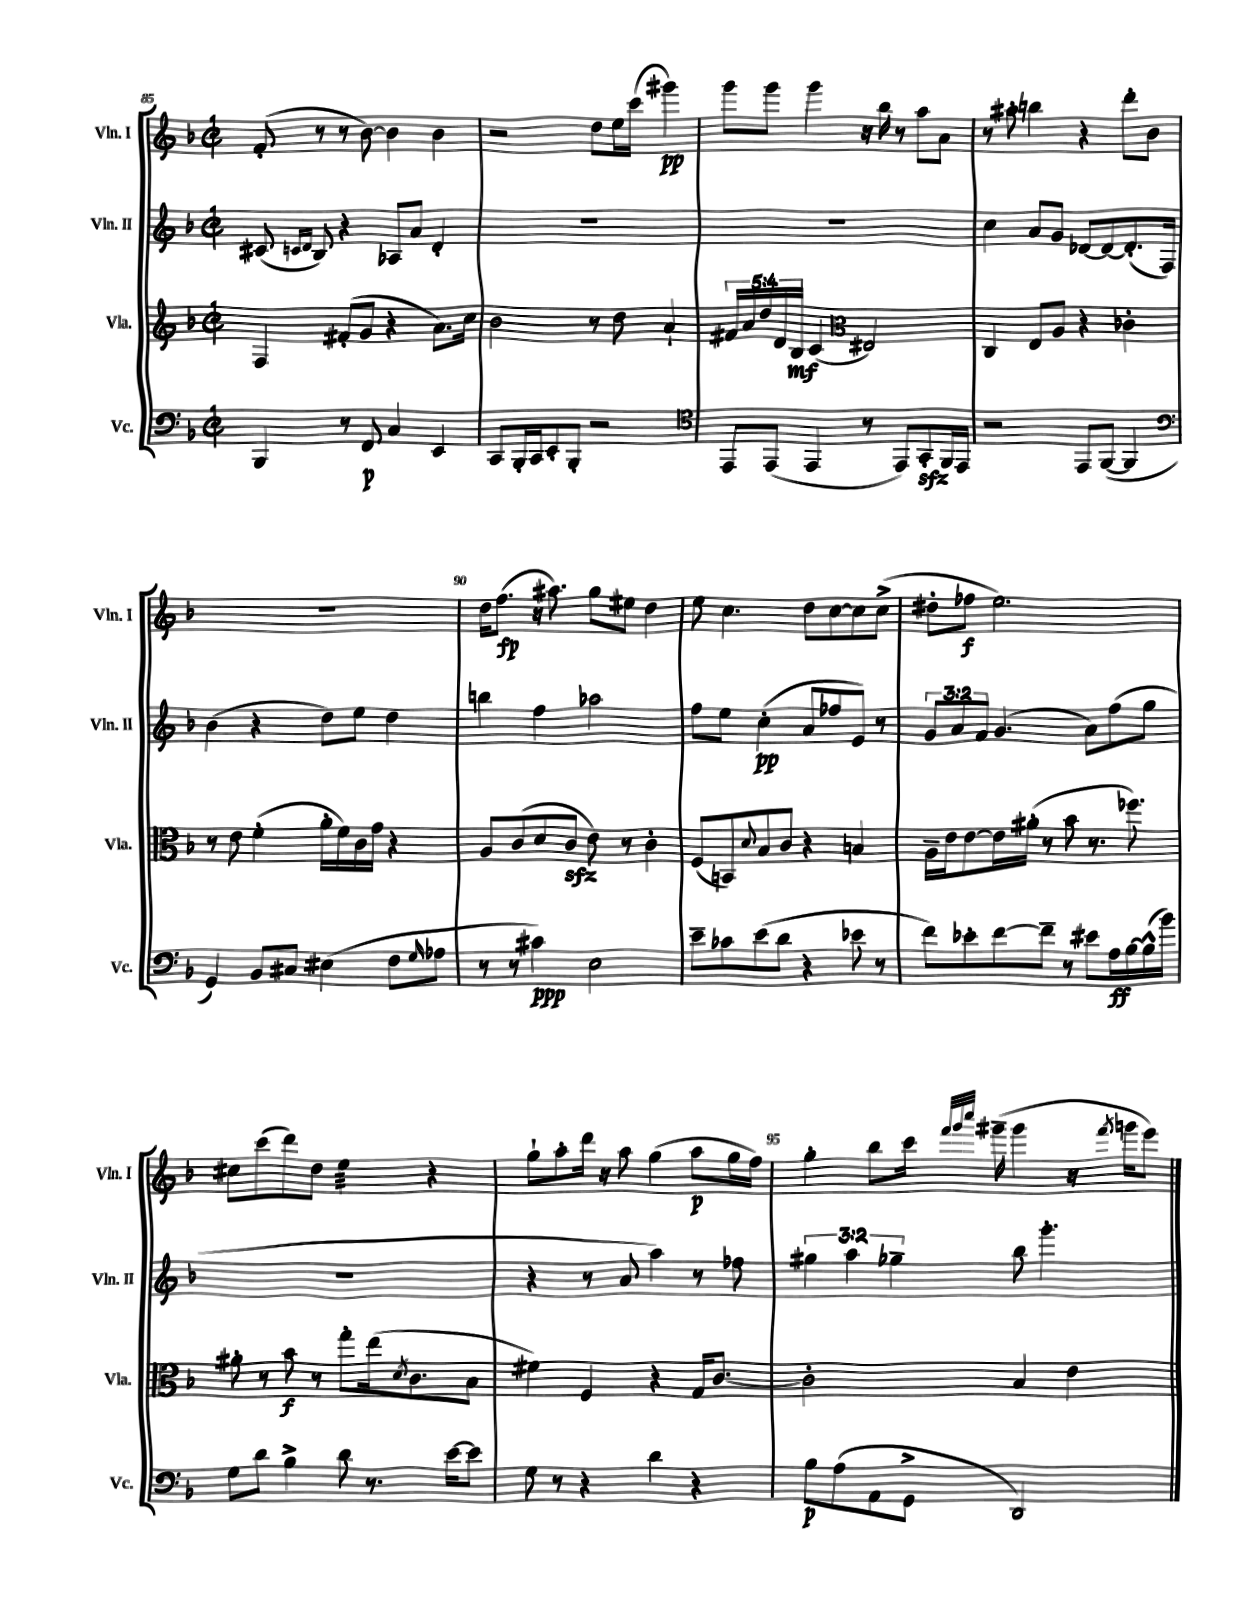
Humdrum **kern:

**kern	**dynam	**kern	**dynam	**kern	**dynam	**kern	**dynam
*part4	*part4	*part3	*part3	*part2	*part2	*part1	*part1
*staff4	*staff4	*staff3	*staff3	*staff2	*staff2	*staff1	*staff1
*I"Vc.	*	*I"Vla.	*	*I"Vln. II	*	*I"Vln. I	*
*I'Vc.	*	*I'Vla.	*	*I'Vln. II	*	*I'Vln. I	*
*clefF4	*	*clefG2	*	*clefG2	*	*clefG2	*
*k[b-]	*	*k[b-]	*	*k[b-]	*	*k[b-]	*
*M2/2	*	*M2/2	*	*M2/2	*	*M2/2	*
*met(c|)	*	*met(c|)	*	*met(c|)	*	*met(c|)	*
=85	=85	=85	=85	=85	=85	=85	=85
4BBB-/	.	4F/	.	(8c#X/	.	(8f'/	.
.	.	.	.	16qqcn/LL	.	.	.
.	.	.	.	16qqd/JJ	.	.	.
.	.	.	.	8B-/)	.	8r	.
8r	.	(8f#X'/L	.	4r	.	8r	.
8FF/	p	8g/J	.	.	.	[8b-\)	.
4C/	.	4r	.	8A-X/L	.	4b-\]	.
.	.	.	.	8a/J	.	.	.
4EE/	.	8.a\L)	.	4d'/	.	4b-\	.
.	.	16cc\Jk	.	.	.	.	.
=86	=86	=86	=86	=86	=86	=86	=86
8CC/L	.	2b-\	.	1r	.	2r	.
16BBB-'/L	.	.	.	.	.	.	.
16CC/J	.	.	.	.	.	.	.
8EE'/	.	.	.	.	.	.	.
8BBB-'/J	.	.	.	.	.	.	.
2r	.	8r	.	.	.	8dd\L	.
.	.	8dd\	.	.	.	16ee\L	.
.	.	.	.	.	.	(16ccc\JJ	.
.	.	4a`/	.	.	.	4ggg#X\)	pp
=87	=87	=87	=87	=87	=87	=87	=87
*clefC4	*	*	*	*	*	*	*
8EE/L	.	20f#X/LL	.	1r	.	8ggg\L	.
.	.	20a/	.	.	.	.	.
.	.	20dd/	.	.	.	.	.
(8EE/J	.	.	.	.	.	8ggg\J	.
.	.	20d/	.	.	.	.	.
.	.	20B-/JJ	mf	.	.	.	.
4EE/	.	(4c/	.	.	.	4ggg\	.
*	*	*clefC3	*	*	*	*	*
8r	.	2E#X/)	.	.	.	16r	.
.	.	.	.	.	.	16bb-\	.
8EE/L)	.	.	.	.	.	8r	.
8GGzz'/	.	.	.	.	.	8aa\L	.
16FF/L	.	.	.	.	.	8a\J	.
16EE/JJ	.	.	.	.	.	.	.
=88	=88	=88	=88	=88	=88	=88	=88
2r	.	4C/	.	4cc\	.	8r	.
.	.	.	.	.	.	8aa#X'\	.
.	.	8E/L	.	8a/L	.	4bbn\	.
.	.	8A/J	.	8g/J	.	.	.
8EE/L	.	4r	.	[8d-X/L	.	4r	.
([8FF/J	.	.	.	8d-/_	.	.	.
4FF/]	.	4c-X'\	.	(8.d-'/]	.	8ddd'\L	.
.	.	.	.	.	.	8b-\J	.
.	.	.	.	16F/Jk)	.	.	.
!!LO:LB:g=z
=89	=89	=89	=89	=89	=89	=89	=89
*clefF4	*	*	*	*	*	*	*
4GG/)	.	8r	.	(4b-\	.	1r	.
.	.	8e\	.	.	.	.	.
8BB-/L	.	(4f'\	.	4r	.	.	.
8C#X/J	.	.	.	.	.	.	.
(4E#X\	.	16a'\LL	.	8dd\L)	.	.	.
.	.	16f\)	.	.	.	.	.
.	.	16c\	.	8ee\J	.	.	.
.	.	16g\JJ	.	.	.	.	.
8F\L	.	4r	.	4dd\	.	.	.
16qqG/	.	.	.	.	.	.	.
8A-X\J	.	.	.	.	.	.	.
=90	=90	=90	=90	=90	=90	=90	=90
8r	.	8A/L	.	4bbn\	.	16dd\KL	.
.	.	.	.	.	.	(8.ff\J	fp
8r	.	(8c/	.	.	.	.	.
4c#X\)	ppp	8d/	.	4ff\	.	16r	.
.	.	.	.	.	.	8.aa#X\)	.
.	.	8czz/J	.	.	.	.	.
2E\	.	8e\)	.	2aa-X\	.	8gg\L	.
.	.	8r	.	.	.	8ee#X\J	.
.	.	4c'\	.	.	.	4dd\	.
=91	=91	=91	=91	=91	=91	=91	=91
8e~\L	.	(8F/L	.	8ff\L	.	8ee\	.
8c-X\	.	8BBn/)	.	8ee\J	.	4.cc\	.
.	.	8qqd/	.	.	.	.	.
(8e\	.	8B-/	.	(4cc'\	pp	.	.
8d\J	.	8c/J	.	.	.	.	.
4r	.	4r	.	8a/L	.	8dd\L	.
.	.	.	.	8ff-X/	.	[8cc\	.
8e-X\	.	4Bn/	.	8e/J)	.	8cc\]	.
8r	.	.	.	8r	.	(8cc^\J	.
=92	=92	=92	=92	=92	=92	=92	=92
8f\L)	.	16A~\LL	.	12g/L	.	8dd#X'\L	.
.	.	16e\J	.	.	.	.	.
.	.	.	.	12a/	.	.	.
8e-X'\	.	[8e\	.	.	.	8ff-X\J	f
.	.	.	.	12f/J	.	.	.
[8f\	.	16e\L]	.	(4.g/	.	2.ee\)	.
.	.	(16a#X'\JJ	.	.	.	.	.
8f~\J]	.	8r	.	.	.	.	.
8r	.	8b-\	.	.	.	.	.
8e#X\L	.	8.r	.	8a\L)	.	.	.
16A\L	ff	.	.	(8ff\	.	.	.
[16B-\	.	8.ff-X\)	.	.	.	.	.
(16B-^^\]	.	.	.	8gg\J	.	.	.
16b-\JJ)	.	.	.	.	.	.	.
!!LO:LB:g=z
=93	=93	=93	=93	=93	=93	=93	=93
8G\L	.	8a#X'\	.	1r	.	8cc#X\L	.
8d\J	.	8r	.	.	.	(8ccc\	.
4B-^\	.	8b-\	f	.	.	8ddd\)	.
.	.	8r	.	.	.	8dd\J	.
*	*	*	*	*	*	*tremolo	*
8d\	.	8gg'\L	.	.	.	32ee\LLL	.
.	.	.	.	.	.	32ee\	.
.	.	.	.	.	.	32ee\	.
.	.	.	.	.	.	32ee\	.
8.r	.	(16ee\k	.	.	.	32ee\	.
.	.	.	.	.	.	32ee\	.
.	.	8qd/	.	.	.	.	.
.	.	8.c\	.	.	.	32ee\	.
.	.	.	.	.	.	32ee\JJJ	.
*	*	*	*	*	*	*Xtremolo	*
.	.	.	.	.	.	4r	.
[16e\KL	.	.	.	.	.	.	.
8e\J]	.	8B-\J	.	.	.	.	.
=94	=94	=94	=94	=94	=94	=94	=94
8G\	.	4f#X\)	.	4r	.	8gg`\L	.
8r	.	.	.	.	.	8aa'\	.
4r	.	4F/	.	8r	.	16ddd\Jk	.
.	.	.	.	.	.	16r	.
.	.	.	.	8a/	.	8aa\	.
4d\	.	4r	.	4aa\)	.	(4gg\	.
4r	.	16G/KL	.	8r	.	8aa\L	p
.	.	[8.c/J	.	.	.	.	.
.	.	.	.	8ff-X\	.	16gg\L	.
.	.	.	.	.	.	16ff\JJ)	.
=95	=95	=95	=95	=95	=95	=95	=95
8B-\L	p	2c'\]	.	6gg#X\	.	4gg'\	.
(8A\	.	.	.	.	.	.	.
.	.	.	.	6aa\	.	.	.
8AA\	.	.	.	.	.	8bb-\L	.
.	.	.	.	6gg-X~\	.	.	.
8GG^\J	.	.	.	.	.	16ccc\Jk	.
.	.	.	.	.	.	32qqfff/LLL	.
.	.	.	.	.	.	32qqggg/	.
.	.	.	.	.	.	32qqcccc/JJJ	.
.	.	.	.	.	.	(16ggg#X~\	.
2DD/)	.	4B-/	.	8bb-\	.	4ggg#\	.
.	.	.	.	4.ggg'\	.	.	.
.	.	4e\	.	.	.	16r	.
.	.	.	.	.	.	8qfff/	.
.	.	.	.	.	.	16gggn\KL	.
.	.	.	.	.	.	8eee\J)	.
==	==	==	==	==	==	==	==
*-	*-	*-	*-	*-	*-	*-	*-
